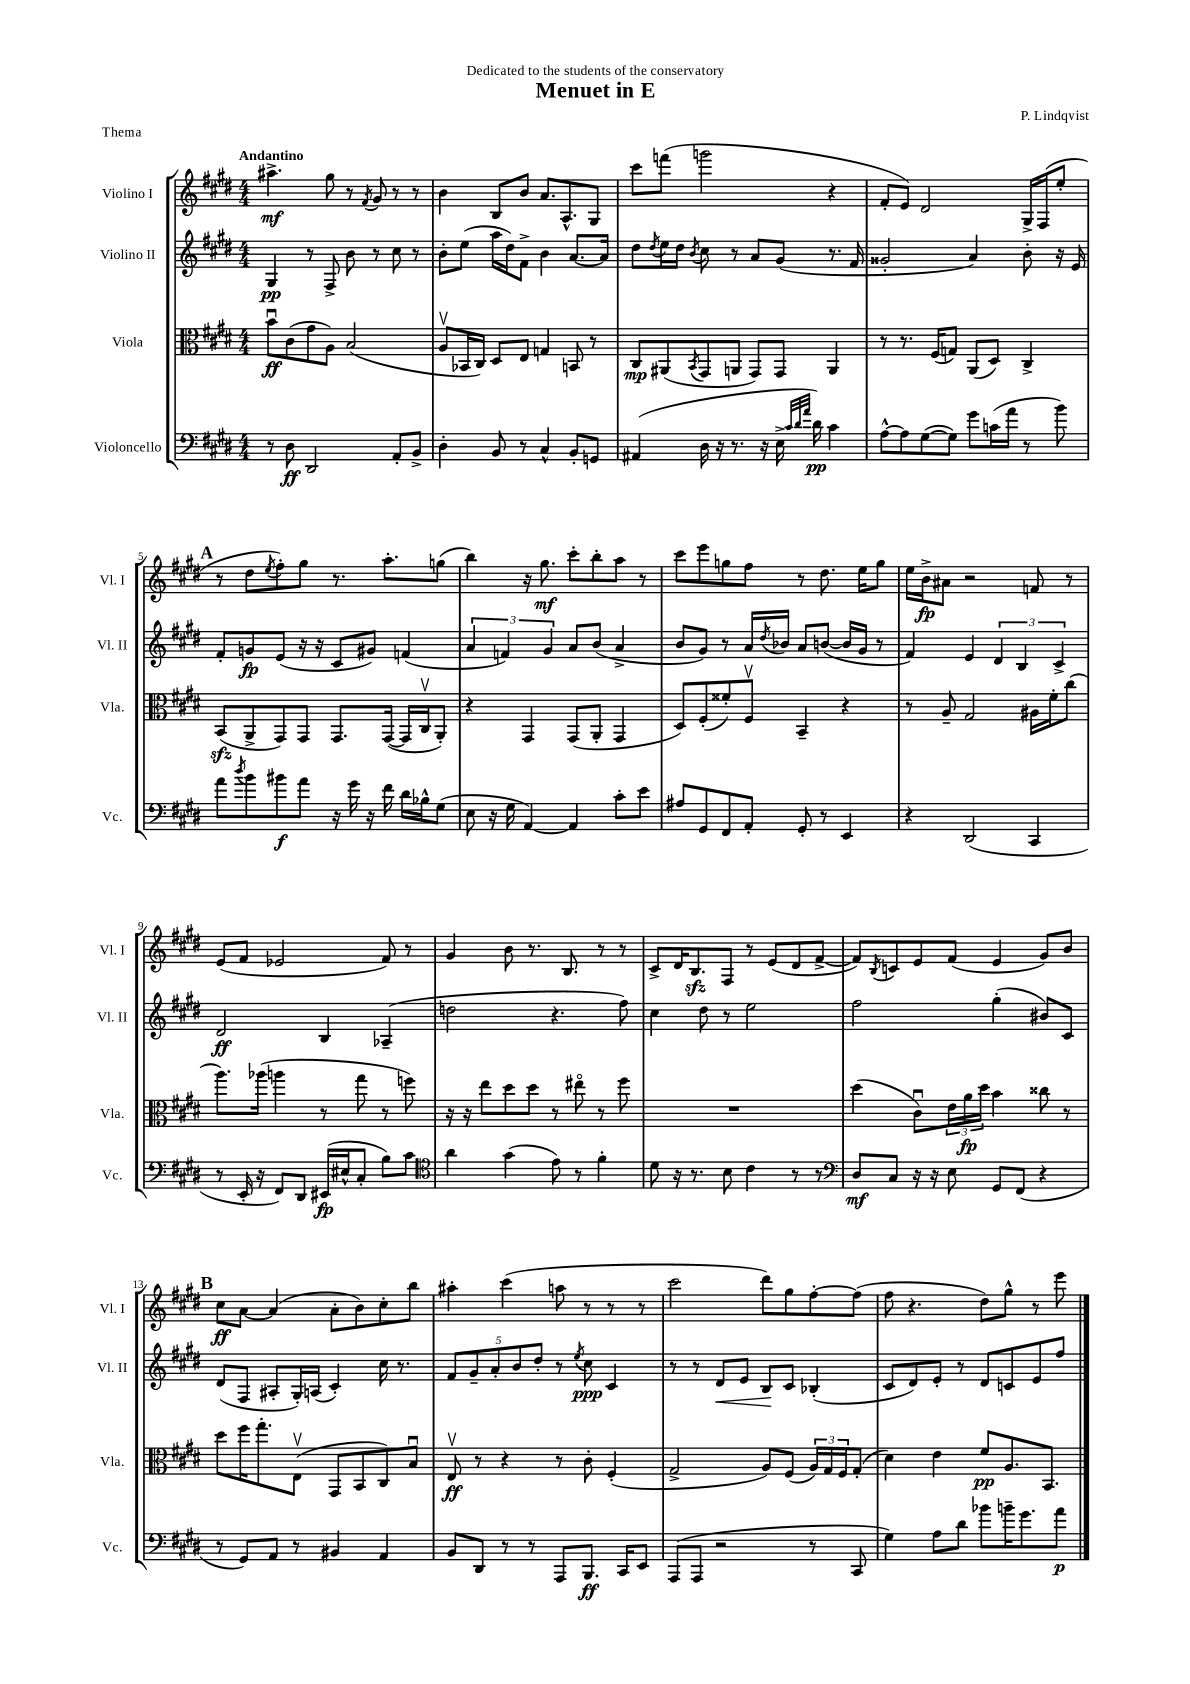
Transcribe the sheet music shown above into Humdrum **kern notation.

**kern	**dynam	**kern	**dynam	**kern	**dynam	**kern	**dynam
*part4	*part4	*part3	*part3	*part2	*part2	*part1	*part1
*staff4	*staff4	*staff3	*staff3	*staff2	*staff2	*staff1	*staff1
*I"Violoncello	*	*I"Viola	*	*I"Violino II	*	*I"Violino I	*
*I'Vc.	*	*I'Vla.	*	*I'Vl. II	*	*I'Vl. I	*
*clefF4	*	*clefC3	*	*clefG2	*	*clefG2	*
*k[f#c#g#d#]	*	*k[f#c#g#d#]	*	*k[f#c#g#d#]	*	*k[f#c#g#d#]	*
*M4/4	*	*M4/4	*	*M4/4	*	*M4/4	*
=1	=1	=1	=1	=1	=1	=1	=1
!	!	!	!	!	!	!LO:TX:a:B:t=Andantino	!
8r	.	8bu\L	ff	4G#/	pp	4.aa#X^\	mf
8D#\	ff	(8c#\	.	.	.	.	.
2DD#/	.	8g#\	.	8r	.	.	.
.	.	8A\J)	.	8F#^/	.	8gg#\	.
.	.	(2B/	.	8b\	.	8r	.
.	.	.	.	.	.	8qf#/	.
.	.	.	.	8r	.	8g#/	.
8AA'/L	.	.	.	8cc#\	.	8r	.
8BB^/J	.	.	.	8r	.	8r	.
=2	=2	=2	=2	=2	=2	=2	=2
4D#'\	.	8Av/L	.	8b'\L	.	4b\	.
.	.	16BB-X/L	.	(8ee\J	.	.	.
.	.	16C#/JJ)	.	.	.	.	.
8BB/	.	8D#/L	.	16aa\LL	.	8B/L	.
.	.	.	.	16dd#\J)	.	.	.
8r	.	8E/J	.	8f#^\J	.	8b/J	.
4C#^^/	.	4Gn/	.	4b\	.	8.a/L	.
.	.	.	.	.	.	8.A^^/	.
8BB'/L	.	8BBn/	.	[8.a/L	.	.	.
8GGn/J	.	8r	.	.	.	8G#/J	.
.	.	.	.	16a/Jk]	.	.	.
=3	=3	=3	=3	=3	=3	=3	=3
(4AA#X/	.	8C#/L	mp	8dd#\L	.	8ccc#\L	.
.	.	.	.	8qdd#/	.	.	.
.	.	(8AA#X/	.	16ee\L	.	(8fffn\J	.
.	.	.	.	16dd#\JJ	.	.	.
.	.	8qBB/	.	8qb/	.	.	.
16D#\	.	8GG#/	.	8cc#\	.	2gggn\	.
16r	.	.	.	.	.	.	.
8.r	.	8AAn/J	.	8r	.	.	.
.	.	8GG#/L)	.	8a/L	.	.	.
16r	.	.	.	.	.	.	.
16E^\	.	8GG#/J	.	(8g#/J	.	.	.
32qqc#/LLL	.	.	.	.	.	.	.
32qqd#/	.	.	.	.	.	.	.
32qqa/JJJ	.	.	.	.	.	.	.
16d#\)	pp	.	.	.	.	.	.
4c#\	.	4AA/	.	8.r	.	4r	.
.	.	.	.	16f#/	.	.	.
=4	=4	=4	=4	=4	=4	=4	=4
[8A^^\L	.	8r	.	2g##X'/	.	8f#'/L	.
8A\]	.	8.r	.	.	.	8e/J)	.
([8G#\	.	.	.	.	.	2d#/	.
.	.	(16F#/KL	.	.	.	.	.
8G#\J])	.	8Gn/J)	.	.	.	.	.
8g#\L	.	(8AA/L	.	4a/)	.	.	.
(16cn\L	.	8D#/J)	.	.	.	.	.
16a\JJ	.	.	.	.	.	.	.
8r	.	4C#^/	.	8b'\	.	16G#^/LL	.
.	.	.	.	.	.	(16F#/J	.
8b\)	.	.	.	16r	.	8ee'/J	.
.	.	.	.	16e/	.	.	.
!!LO:LB:g=z
!!LO:REH:place=s1:t=A
=5	=5	=5	=5	=5	=5	=5	=5
8a\L	.	(8BBzz/L	.	8f#'/L	.	8r	.
8qdd#/	.	.	.	.	.	.	.
8b\	.	8AA^/	.	8gn/	fp	8dd#\L	.
.	.	.	.	.	.	8qee/	.
8b#X\	f	8GG#/)	.	(8e/J	.	8ff#'\)	.
8a\J	.	8GG#/J	.	16r	.	8gg#\J	.
.	.	.	.	16r	.	.	.
16r	.	8.GG#/L	.	8c#/L	.	8.r	.
16g#\	.	.	.	.	.	.	.
16r	.	.	.	8g#X/J)	.	.	.
16f#\	.	([16GG#/Jk	.	.	.	8.aa'\L	.
16d#\LL	.	16GG#/LL]	.	(4fn/	.	.	.
16B-X^^\J	.	16C#v/J	.	.	.	.	.
(8G#\J	.	8AA'/J)	.	.	.	(8ggn\J	.
=6	=6	=6	=6	=6	=6	=6	=6
8E\	.	4r	.	6a/	.	4bb\)	.
16r	.	.	.	.	.	.	.
.	.	.	.	6fn/)	.	.	.
16G#\	.	.	.	.	.	.	.
[4AA/)	.	4GG#/	.	.	.	16r	.
.	.	.	.	.	.	8.gg#\	mf
.	.	.	.	6g#/	.	.	.
4AA/]	.	(8GG#/L	.	8a/L	.	8ccc#'\L	.
.	.	8AA'/J	.	(8b/J	.	8bb'\	.
8c#'\L	.	4GG#/	.	4a^/	.	8aa\J	.
8e\J	.	.	.	.	.	8r	.
=7	=7	=7	=7	=7	=7	=7	=7
8A#X/L	.	8D#/L)	.	8b/L	.	8ccc#\L	.
8GG#/	.	(8F#'/	.	8g#/J)	.	8eee\	.
8FF#/	.	8f##X'/)	.	8r	.	8ggn\	.
8AA'/J	.	8F#v/J	.	16a/LL	.	8ff#\J	.
.	.	.	.	8qdd#/	.	.	.
.	.	.	.	16b-X/JJ	.	.	.
8GG#'/	.	4BB~/	.	8a/L	.	8r	.
8r	.	.	.	([8bn/J	.	8.dd#\	.
4EE/	.	4r	.	16b/LL]	.	.	.
.	.	.	.	16g#/JJ	.	16ee\KL	.
.	.	.	.	8r	.	8gg\J	.
=8	=8	=8	=8	=8	=8	=8	=8
4r	.	8r	.	4f#/)	.	16ee\LL	.
.	.	.	.	.	.	16b^\J	fp
.	.	8A~/	.	.	.	8a#X\J	.
(2DD#/	.	2G#/	.	4e/	.	2r	.
.	.	.	.	6d#/	.	.	.
.	.	.	.	6B/	.	.	.
4CC#/	.	16A#X\LL	.	.	.	8fn/	.
.	.	16f#'\J	.	.	.	.	.
.	.	.	.	6c#^/	.	.	.
.	.	(8cc#\J	.	.	.	8r	.
!!LO:LB:g=z
=9	=9	=9	=9	=9	=9	=9	=9
8r	.	8.aa\L)	.	2d#/	ff	(8e/L	.
16EE'/	.	.	.	.	.	8f#/J	.
16r	.	(16aa-X\Jk	.	.	.	.	.
8FF#/L)	.	4aan\	.	.	.	2e-X/	.
8DD#/J	.	.	.	.	.	.	.
(16EE#X/LL	fp	8r	.	4B/	.	.	.
16E#X^^/J	.	.	.	.	.	.	.
8C#'/J	.	8gg#\	.	.	.	.	.
8B\L)	.	8r	.	(4A-X~/	.	8f#/)	.
8c#\J	.	8ffn\)	.	.	.	8r	.
=10	=10	=10	=10	=10	=10	=10	=10
*clefC4	*	*	*	*	*	*	*
4a\	.	16r	.	2ddn\	.	4g#/	.
.	.	16r	.	.	.	.	.
.	.	8ee\L	.	.	.	.	.
(4g#\	.	8dd#\	.	.	.	8b\	.
.	.	8dd#\J	.	.	.	8.r	.
8e\)	.	8r	.	4.r	.	.	.
.	.	.	.	.	.	8.B/	.
8r	.	8ee#X\	.	.	.	.	.
4f#'\	.	8r	.	.	.	8r	.
.	.	8ff#\	.	8ff#\)	.	8r	.
=11	=11	=11	=11	=11	=11	=11	=11
8d#\	.	1r	.	4cc#\	.	8c#^/L	.
16r	.	.	.	.	.	16d#/K	.
8.r	.	.	.	.	.	8.Bzz/	.
.	.	.	.	8dd#\	.	.	.
8B\	.	.	.	8r	.	8F#/J	.
4c#\	.	.	.	2ee\	.	8r	.
.	.	.	.	.	.	(8e/L	.
8r	.	.	.	.	.	8d#/	.
8r	.	.	.	.	.	[8f#^/J	.
=12	=12	=12	=12	=12	=12	=12	=12
*clefF4	*	*	*	*	*	*	*
8D#/L	mf	(4dd#\	.	2ff#\	.	8f#/L])	.
.	.	.	.	.	.	8qB/	.
8C#/J	.	.	.	.	.	8cn/	.
16r	.	8c#u\L)	.	.	.	8e/	.
16r	.	.	.	.	.	.	.
8E\	.	24e\L	.	.	.	(8f#/J	.
.	.	24a\	fp	.	.	.	.
.	.	24dd#\JJ	.	.	.	.	.
8GG#/L	.	4b\	.	(4gg#'\	.	4e/	.
(8FF#/J	.	.	.	.	.	.	.
4r	.	8cc##X\	.	8b#X/L)	.	8g#/L)	.
.	.	8r	.	8c#/J	.	8b/J	.
!!LO:LB:g=z
!!LO:REH:place=s1:t=B
=13	=13	=13	=13	=13	=13	=13	=13
8r	.	8dd#\L	.	(8d#/L	.	8cc#\L	ff
8GG#/L)	.	16ff#\K	.	8F#/J	.	[8a\J	.
.	.	8.gg#'\	.	.	.	.	.
8AA/J	.	.	.	8A#X'/L	.	(4a/]	.
8r	.	(8Ev\J	.	16G#'/L)	.	.	.
.	.	.	.	(16An/JJ	.	.	.
4BB#X/	.	8GG#/L	.	4c#'/)	.	8a'\L	.
.	.	8BB/	.	.	.	8b\)	.
4AA/	.	8C#/)	.	16cc#\	.	8cc#'\	.
.	.	.	.	8.r	.	.	.
.	.	8Bu/J	.	.	.	8bb\J	.
=14	=14	=14	=14	=14	=14	=14	=14
8BB/L	.	8Ev/	ff	10f#/L	.	4aa#X'\	.
.	.	.	.	10g#~/	.	.	.
8DD#/J	.	8r	.	.	.	.	.
.	.	.	.	10a'/	.	.	.
8r	.	4r	.	.	.	(4ccc#\	.
.	.	.	.	10b/	.	.	.
8r	.	.	.	.	.	.	.
.	.	.	.	10dd#'/J	.	.	.
8AAA/L	.	8r	.	8r	.	8aan\	.
.	.	.	.	8qee/	.	.	.
8.BBB/J	ff	8c#'\	.	8cc#\	ppp	8r	.
.	.	(4F#'/	.	4c#/	.	8r	.
16CC#/KL	.	.	.	.	.	.	.
8EE/J	.	.	.	.	.	8r	.
=15	=15	=15	=15	=15	=15	=15	=15
(8AAA/L	.	2G#^/	.	8r	.	2ccc#\	.
8AAA/J	.	.	.	8r	.	.	.
!	!	!	!	!	!LO:HP:b	!	!
2r	.	.	.	8d#/L	<	.	.
.	.	.	.	8e/J	.	.	.
.	.	8A/L)	.	8B/L	.	8ddd#\L)	.
.	.	(8F#/J	.	8c#/J	[	8gg#\	.
8r	.	24A/LL)	.	(4B-X'/	.	[8ff#'\	.
.	.	24G#/	.	.	.	.	.
.	.	24F#/J	.	.	.	.	.
8CC#/	.	(8G#'/J	.	.	.	(8ff#\J]	.
=16	=16	=16	=16	=16	=16	=16	=16
4G#\)	.	4d#\)	.	8c#/L	.	8ff#\	.
.	.	.	.	8d#/)	.	4.r	.
8A\L	.	4e\	.	8e'/J	.	.	.
8d#\J	.	.	.	8r	.	.	.
8b-X\L	.	8f#/L	pp	8d#/L	.	8dd#\L)	.
16bn~\K	.	8.A/	.	8cn/	.	8gg#^^\J	.
8.g#\	.	.	.	.	.	.	.
.	.	.	.	8e/	.	8r	.
.	.	8.BB/J	.	.	.	.	.
8a\J	p	.	.	8ff#/J	.	8eee\	.
==	==	==	==	==	==	==	==
*-	*-	*-	*-	*-	*-	*-	*-
